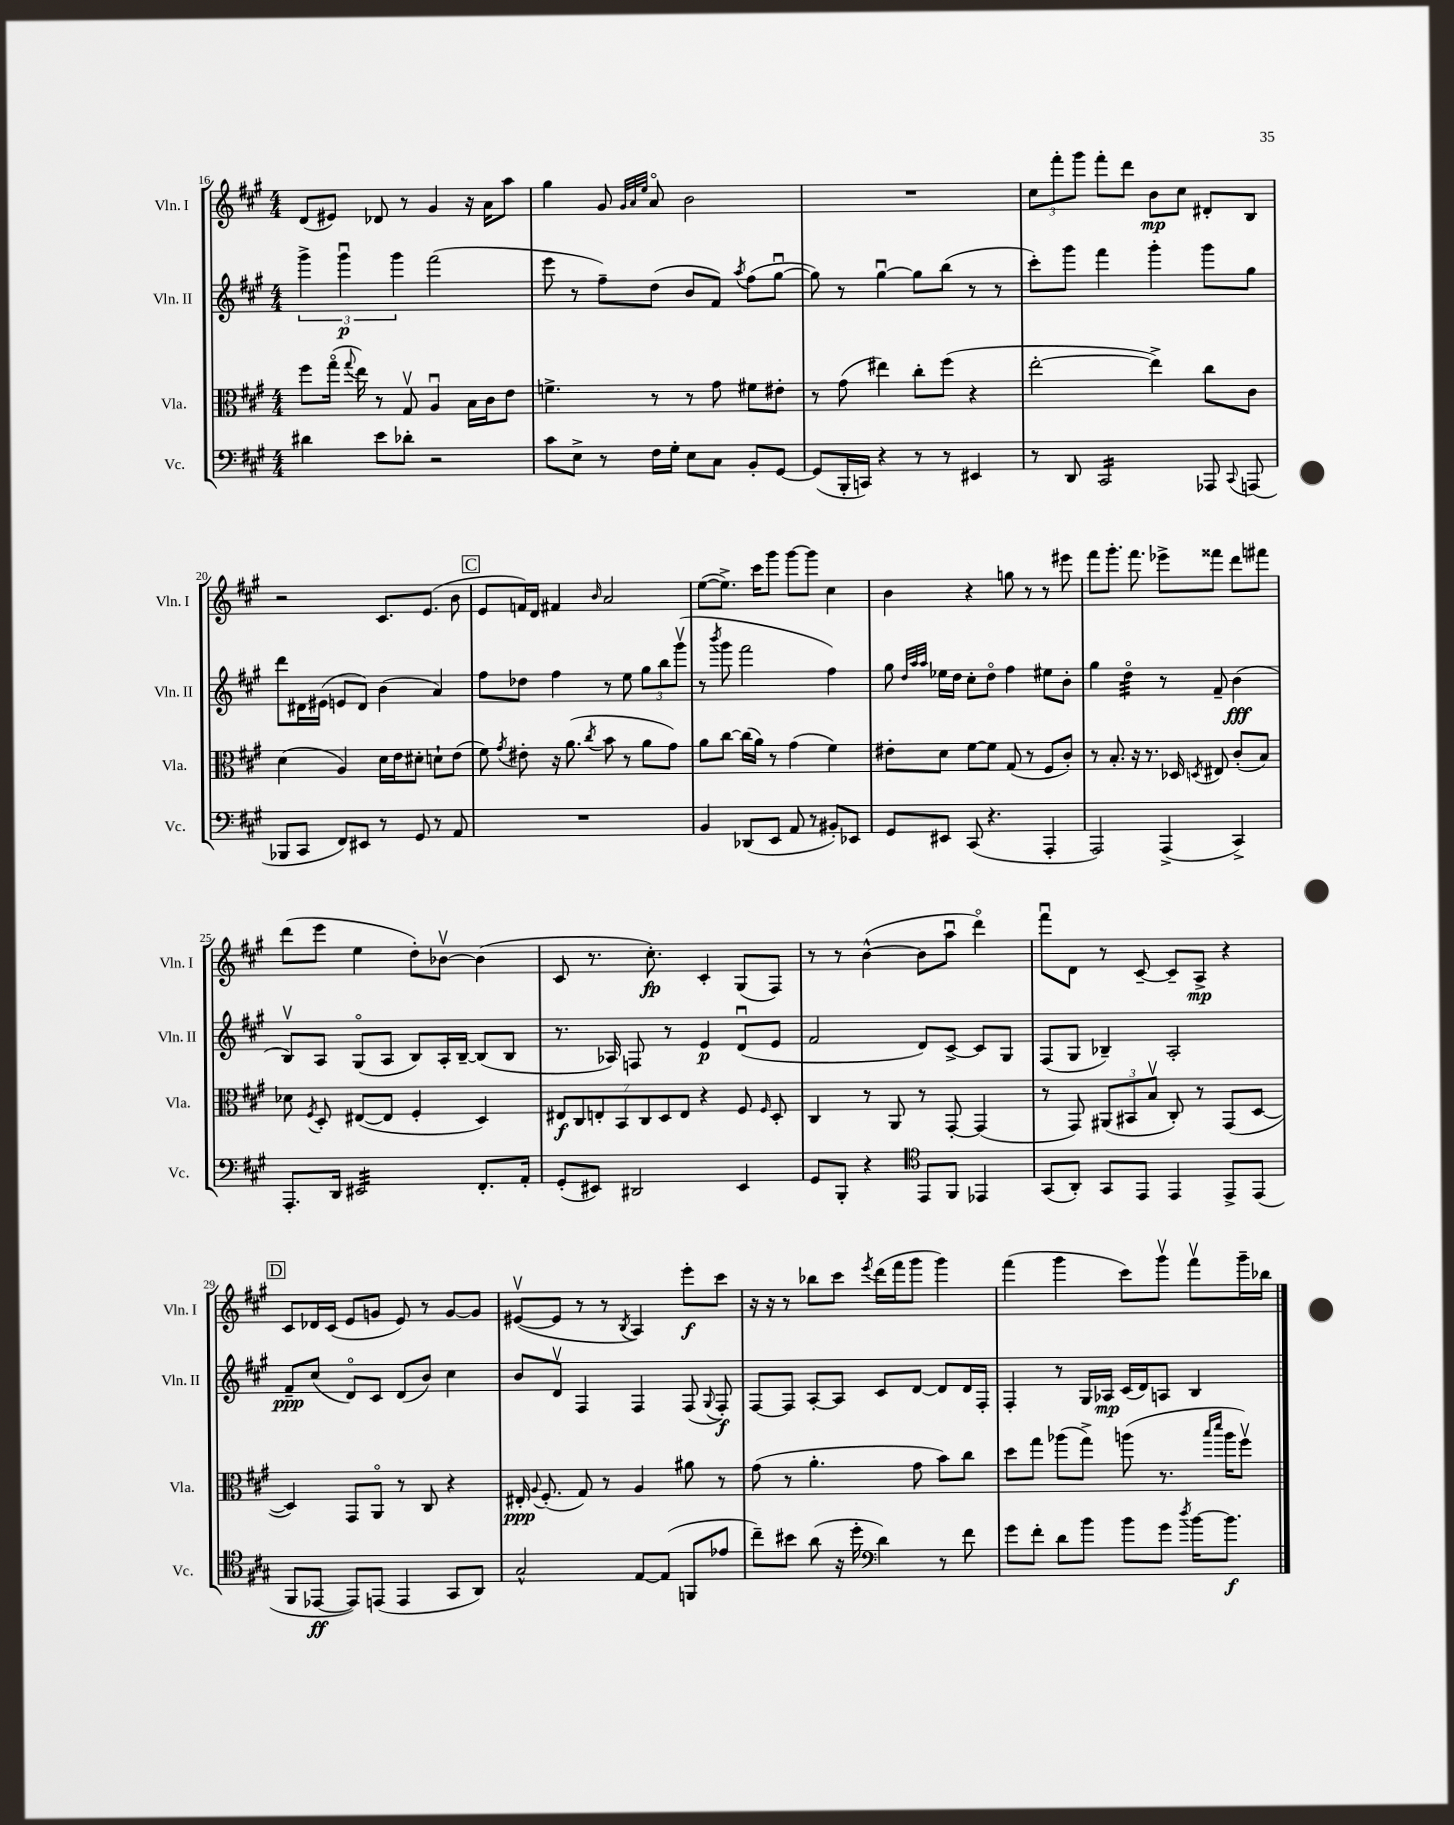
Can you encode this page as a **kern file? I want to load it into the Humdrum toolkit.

**kern	**kern	**kern	**kern
*staff4	*staff3	*staff2	*staff1
*clefF4	*clefC3	*clefG2	*clefG2
*k[f#c#g#]	*k[f#c#g#]	*k[f#c#g#]	*k[f#c#g#]
*M4/4	*M4/4	*M4/4	*M4/4
4d#	8ff#	6ggg#^	(8d
.	(16gg#o	.	8e#)
.	.	6ggg#u	.
.	8qqgg#	.	.
.	16ee)	.	.
8e	8r	.	8d-
.	.	6ggg#	.
8d-'	8G#v	.	8r
2r	4Au	(2fff#	4g#
.	16B	.	16r
.	16c#	.	16a
.	8e	.	8aa
=	=	=	=
8c#	4.f^	8eee	4gg#
8E^	.	8r	.
8r	.	8ff#~)	8g#
.	.	.	32qqg#
.	.	.	32qqa
.	.	.	32qqee
16F#	8r	(8dd	8ao
16G#'	.	.	.
8E	8r	8b	2b
8C#	8g#	8f#)	.
.	.	8qaa	.
8BB'	8f#	(8ff#	.
[8GG#	8e#'	[8gg#u	.
=	=	=	=
(8GG#]	8r	8gg#])	1r
16BBB'	(8g#	8r	.
16CC)	.	.	.
4r	4ee#)	[4gg#u	.
8r	8cc#'	8gg#]	.
8r	(8ff#	(8bb	.
4EE#	4r	8r	.
.	.	8r	.
=	=	=	=
8r	[2ee'	8ccc#')	12cc#
.	.	.	12fff#'
8DD	.	8ggg#	.
.	.	.	12ggg#
2CC#	.	4fff#	8fff#'
.	.	.	8ddd
.	4ee^])	4ggg#'	8b
.	.	.	8cc#
8AAA-	8cc#	8ggg#	8d#'
8qqCC#	.	.	.
(8AAA	8c#	8gg#	8B
=	=	=	=
8BBB-	(4d	8ddd	2r
8CC#	.	16d#	.
.	.	(16e#	.
8FF#)	4A)	8e	.
8EE#	.	8d#)	.
8r	16d	(4b	8.c#
.	16e	.	.
8GG#	8d#'	.	.
.	.	.	(8.e
8r	8d`	4a)	.
8AA	(8e	.	8b
=	=	=	=
1r	8f#)	8ff#	8e
.	8qg#	.	.
.	8e#'	8dd-	16f)
.	.	.	16d
.	16r	4ff#	4f#
.	(8.a	.	.
.	8qcc#	.	16qqb
.	8b	8r	2a
.	8r	8ee	.
.	8a	12gg#	.
.	.	12bb	.
.	8g#)	.	.
.	.	(12ggg#v	.
=	=	=	=
4BB	8a	8r	([8ee
.	.	8qbbb	.
.	[8cc#	8ggg#	8.ee^])
(8DD-	(16cc#]	2fff#	.
.	16a)	.	16ccc#
8EE	8r	.	8ggg#
8AA	(4g#	.	[8ggg#
8r	.	.	8ggg#]
8BB#')	4f#)	4ff#)	4cc#
8EE-	.	.	.
=	=	=	=
8GG#	8e#'	8gg#	4b
.	.	32qqdd	.
.	.	32qqaa	.
.	.	32qqaa	.
8EE#	8d	16ee-	.
.	.	16dd	.
(8CC#	[8f#	8cc#'	4r
4.r	8f#]	8ddo	.
.	(8G#	4ff#	8gg
.	8r	.	8r
4AAA'	8F#	8ee#	8r
.	8c#')	8b'	8eee#
=	=	=	=
2AAA)	8r	4gg#	8fff#
.	8.B'	.	8.ggg#'
.	.	4ddo	.
.	16r	.	8.fff#
.	8.r	.	.
(4AAA^	.	8r	8eee-^
.	16D-	.	.
.	8qD	.	.
.	8E#	8f#~	8fff##
4CC#^)	(8c#'	(4b	8ddd
.	8B)	.	8fff#
=	=	=	=
8.AAA'	8d-	8Bv)	(8ddd
.	8qF#	.	.
.	8D'	8A	8eee
16DD	.	.	.
2EE#	([8E#	(8G#o	4ee
.	8E#]	8A	.
.	4F#'	8B)	8dd')
.	.	16A'	[8b-v
.	.	[16B~	.
8.FF#'	4D)	(8B]	(4b-]
.	.	8B	.
16AA'	.	.	.
=	=	=	=
(8GG#'	14E#	8.r	8c#
.	14C#	.	.
8EE#)	.	.	8.r
.	14E'	.	.
.	.	16A-)	.
.	14BB	.	.
2DD#	.	8F	.
.	14C#	.	.
.	.	.	8.cc#')
.	14D	.	.
.	.	8r	.
.	14E	.	.
.	4r	4e	4c#'
4EE#	8F#	(8du	(8G#
.	16qqF#	.	.
.	8D'	8e	8F#)
=	=	=	=
8GG#	4C#	2f#	8r
8BBB'	.	.	8r
4r	8r	.	([4b^^
.	8AA	.	.
*clefC4	*	*	*
8EE	8r	8d)	8b]
8FF#	[8GG#'	[8c#^	8aau
4EE-	(4GG#]	8c#]	4dddo)
.	.	8G#	.
=	=	=	=
(8GG#	8r	(8F#	8fff#u
8AA')	8GG#)	8G#	8d
8GG#	(12AA#	4B-~)	8r
.	12BB#	.	.
8EE	.	.	[8c#~
.	12Bv	.	.
4EE	8C#')	2A'	8c#~]
.	8r	.	8A^
8EE^	(8GG#	.	4r
(8EE	[8D	.	.
=	=	=	=
8FF#	4D])	8f#~	8c#
[8EE-	.	(8cc#	16d-
.	.	.	(16c#
8EE-])	8GG#	8do)	8e
(8EE	8AAo	8c#	8g
4EE	8r	(8d	8e)
.	8C#	8b)	8r
8GG#	4r	4cc#	[8g
8AA)	.	.	8g]
=	=	=	=
2G#^^	16E#'	8b	([8e#v
.	8qqA	.	.
.	(8.F#'	.	.
.	.	8dv	8e#]
.	8G#)	4F#	8r
.	8r	.	8r
.	.	.	8qB
[8E	4A	4F#	4A)
(8E]	.	.	.
8FF	8a#	(8F#	8eee'
.	.	8qqG#	.
8e-	8r	8F#')	8ccc#
=	=	=	=
8cc#~)	(8g#	[8F#	16r
.	.	.	16r
8b#	8r	8F#]	8r
(8a	4.a'	[8A'	8bb-
16r	.	8A]	8ccc#
16dd'	.	.	.
*clefF4	*	*	*
.	.	.	8qeee
4d)	.	8c#	(16ddd
.	.	.	16fff#
.	8g#	[8d	8ggg#
8r	8b)	8d]	4ggg#)
8f#	8cc#	16d	.
.	.	16F#'	.
=	=	=	=
8g#	8dd	4F#'	(4fff#
8f#'	8gg#	.	.
8d	(8aa-	8r	4ggg#
8b	8gg#^)	16G#	.
.	.	16A-	.
8b	(8aa	(16c#	8ccc#)
.	.	16d)	.
8g#	8.r	8A	8ggg#v
8qdd	.	.	.
[16b	.	4B	8fff#v
.	16qqbb	.	.
.	16qqddd	.	.
8.b]	16aa	.	.
.	8ff#v)	.	16ggg#~
.	.	.	16bb-
==	==	==	==
*-	*-	*-	*-
